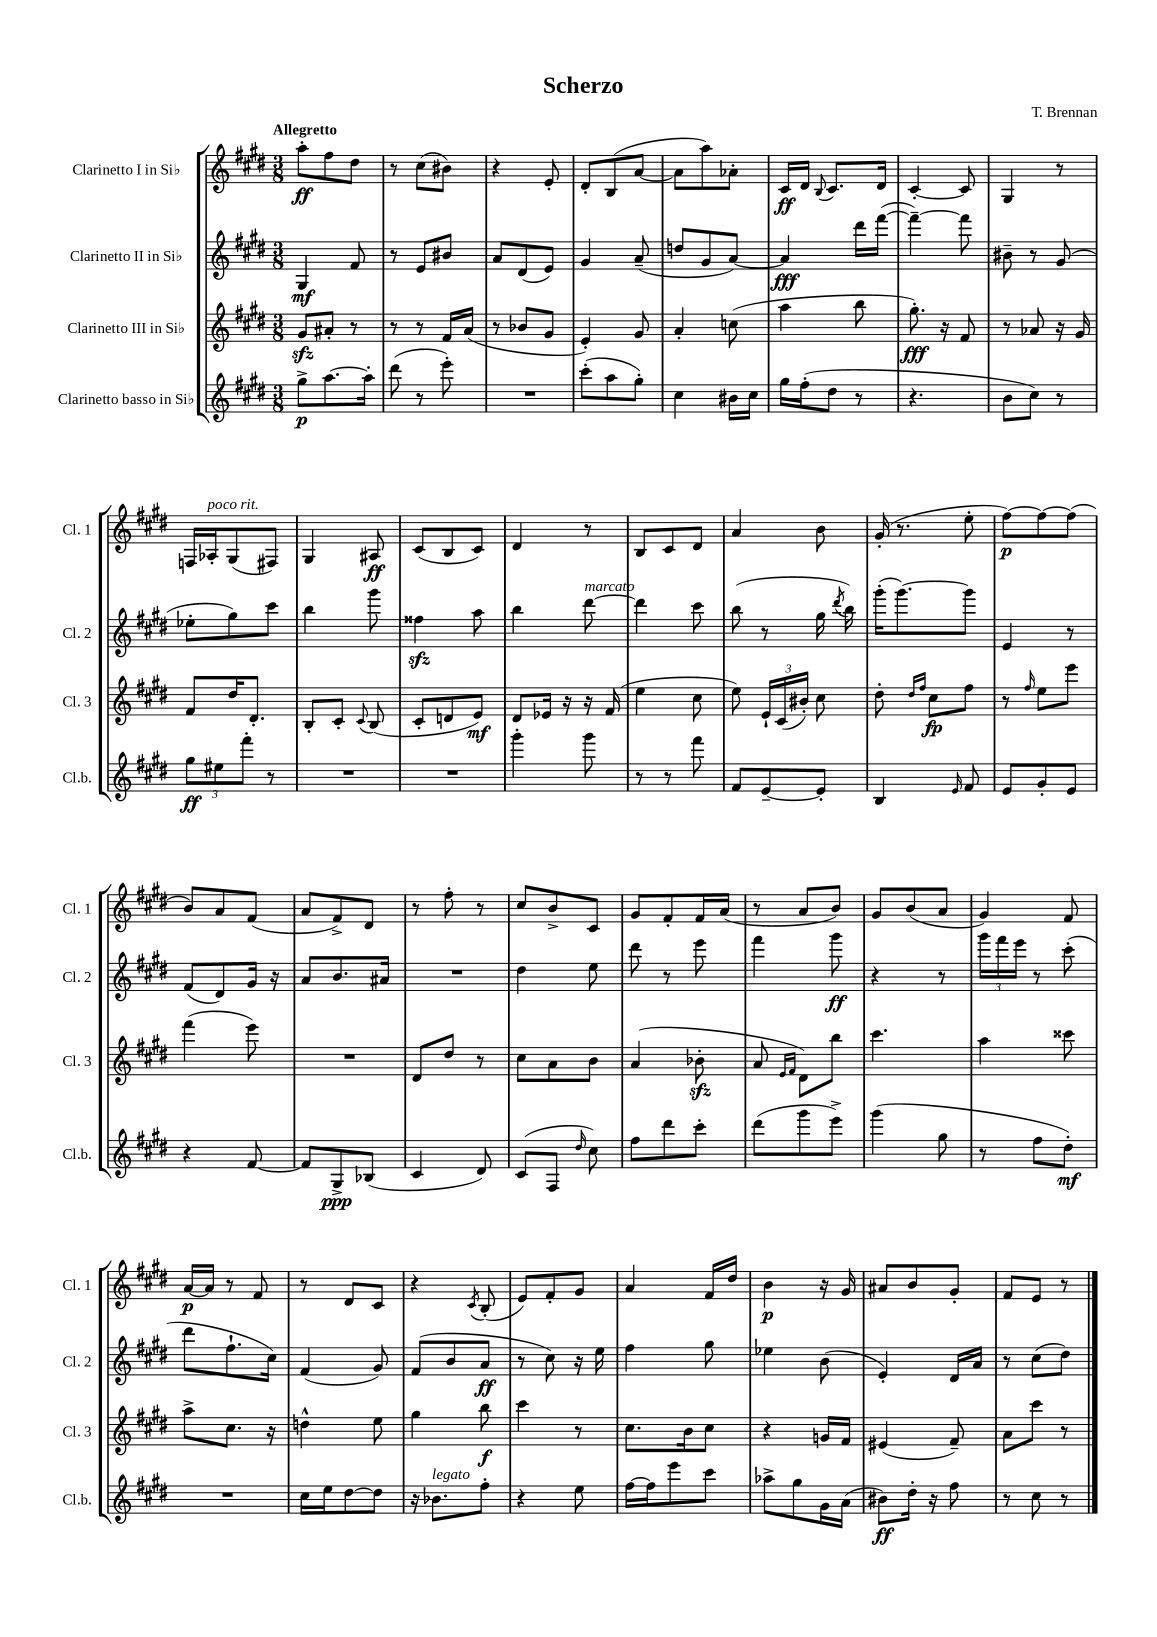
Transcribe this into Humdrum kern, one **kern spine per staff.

**kern	**kern	**kern	**kern
*staff4	*staff3	*staff2	*staff1
*clefG2	*clefG2	*clefG2	*clefG2
*k[f#c#g#d#]	*k[f#c#g#d#]	*k[f#c#g#d#]	*k[f#c#g#d#]
*M3/8	*M3/8	*M3/8	*M3/8
8gg#^	8g#	4G#	8aa'
[8.aa	8a#'	.	8ff#
.	8r	8f#	8dd#
16aa']	.	.	.
=	=	=	=
(8ddd#	8r	8r	8r
8r	8r	8e	(8cc#
8eee')	16f#	8b#	8b#)
.	(16a	.	.
=	=	=	=
4.r	8r	8a	4r
.	8b-	(8d#	.
.	8g#	8e)	8e'
=	=	=	=
(8ccc#'	4e')	4g#	8d#'
8aa	.	.	(8B
8gg#')	8g#	(8a~	[8a
=	=	=	=
4cc#	4a'	8dd	8a]
.	.	8g#	8aa)
16b#	(8cc	[8a)	8a-'
16cc#	.	.	.
=	=	=	=
16gg#	4aa	4a]	16c#
(16ff#'	.	.	16d#
.	.	.	8qqB
8dd#	.	.	8.c#
8r	8bb	16ddd#	.
.	.	([16fff#	16d#
=	=	=	=
4.r	8.gg#')	4fff#~_)	[4c#'
.	16r	.	.
.	8f#	8fff#]	8c#]
=	=	=	=
8b	8r	8b#~	4G#
8cc#)	8a-	8r	.
8r	16r	(8g#	8r
.	16g#	.	.
=	=	=	=
12gg#	8f#	8ee-'	16F
.	.	.	16A-'
12ee#	.	.	.
.	16dd#	8gg#)	(8G#
12fff#'	.	.	.
.	8.d#'	.	.
8r	.	8ccc#	8F#)
=	=	=	=
4.r	8B'	4bb	4G#
.	8c#'	.	.
.	8qqc#	.	.
.	(8B	8ggg#	8A#
=	=	=	=
4.r	8c#'	4ff##	(8c#
.	8d	.	8B
.	8e)	8aa	8c#)
=	=	=	=
4ggg#'	8d#	4bb	4d#
.	16e-	.	.
.	16r	.	.
8ggg#	16r	[8ddd#	8r
.	(16f#	.	.
=	=	=	=
8r	4ee	4ddd#]	8B
8r	.	.	8c#
8fff#	8cc#	8ccc#	8d#
=	=	=	=
8f#	8ee)	(8bb	4a
[8e~	24e`	8r	.
.	(24c#	.	.
.	24b#')	.	.
8e']	8cc#	16gg#	8b
.	.	8qddd#	.
.	.	16bb)	.
=	=	=	=
4B	8dd#'	(16ggg#'	(16g#'
.	.	[8.ggg#)	8.r
.	16qqdd#	.	.
.	16qqff#	.	.
.	8cc#	.	.
16qqe	.	.	.
8f#	8ff#	8ggg#]	8ee'
=	=	=	=
8e	8r	4e	[8ff#)
.	16qqff#	.	.
8g#'	8ee	.	8ff#_
8e	8eee	8r	(8ff#]
=	=	=	=
4r	(4fff#	(8f#	8b)
.	.	8d#)	8a
[8f#	8eee)	16g#	(8f#
.	.	16r	.
=	=	=	=
8f#]	4.r	8a	8a
8G#^	.	8.b	8f#^)
(8B-	.	.	8d#
.	.	16a#	.
=	=	=	=
4c#	8d#	4.r	8r
.	8dd#	.	8ff#'
8d#)	8r	.	8r
=	=	=	=
(8c#	8cc#	4dd#	8cc#
8F#	8a	.	8b^
16qqdd#	.	.	.
8cc#)	8b	8ee	8c#
=	=	=	=
8ff#	(4a	8ddd#	8g#
8ddd#	.	8r	8f#'
8ccc#'	8b-'	8eee	16f#
.	.	.	(16a
=	=	=	=
(8ddd#	8a	4fff#	8r
.	16qqe	.	.
.	16qqf#	.	.
8ggg#	8d#)	.	8a
8eee^)	8bb	8ggg#	8b)
=	=	=	=
(4ggg#	4.ccc#	4r	8g#
.	.	.	(8b
8gg#	.	8r	8a
=	=	=	=
8r	4aa	24ggg#	4g#)
.	.	24fff#	.
.	.	24eee	.
8ff#	.	8r	.
8dd#')	8ccc##	(8ccc#'	8f#
=	=	=	=
4.r	8aa^	8ddd#	[16a
.	.	.	16a]
.	8.cc#	8.ff#`	8r
.	.	.	8f#
.	16r	16cc#)	.
=	=	=	=
16cc#	4dd^^	(4f#	8r
16ee	.	.	.
[8dd#	.	.	8d#
8dd#]	8ee	8g#)	8c#
=	=	=	=
16r	4gg#	(8f#	4r
8.b-	.	.	.
.	.	8b	.
.	.	.	8qc#
8ff#'	8bb	8a	(8B'
=	=	=	=
4r	4ccc#	8r	8e)
.	.	8cc#)	8f#'
8ee	8r	16r	8g#
.	.	16ee	.
=	=	=	=
[16ff#	8.cc#	4ff#	4a
16ff#]	.	.	.
8eee	.	.	.
.	16b	.	.
8ccc#	8cc#	8gg#	16f#
.	.	.	16dd#
=	=	=	=
8aa-^	4r	4ee-	4b
8gg#	.	.	.
16g#	16g	(8b	16r
(16a	16f#	.	16g#
=	=	=	=
8b#)	(4e#	4e')	8a#
16dd#'	.	.	8b
16r	.	.	.
8ff#	8f#~)	16d#	8g#'
.	.	16a	.
=	=	=	=
8r	8a	8r	8f#
8cc#	8ccc#	(8cc#	8e
8r	8r	8dd#)	8r
==	==	==	==
*-	*-	*-	*-
